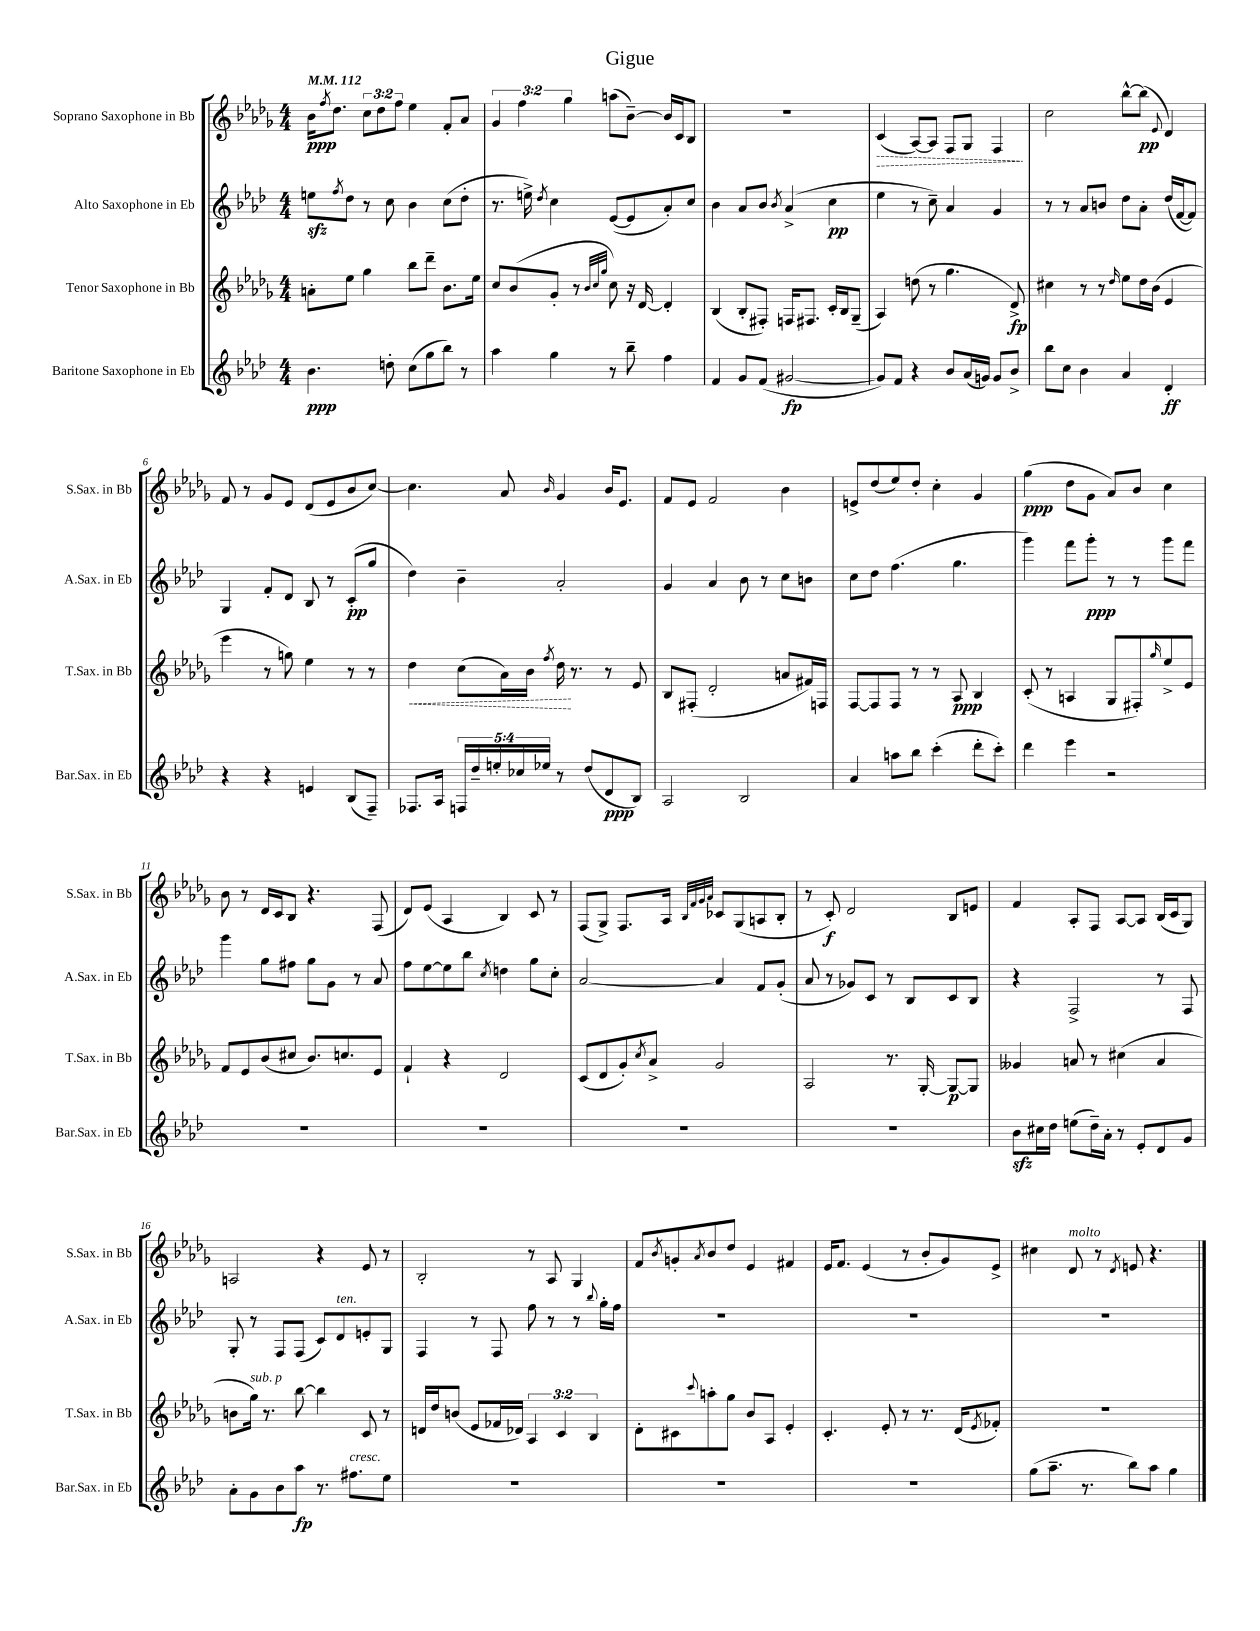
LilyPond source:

\header { title = "Gigue" }
<<
\new StaffGroup <<
\new Staff = "s0" \with { instrumentName = "Soprano Saxophone in Bb" shortInstrumentName = "S.Sax. in Bb" } {
    \clef treble \key des \major \numericTimeSignature \time 4/4 \override Staff.TupletNumber.text = #tuplet-number::calc-fraction-text \tempo 4 = 112
    bes'16\ppp \acciaccatura { f''8 } des''8. \tuplet 3/2 { c''8 des''8 f''8 } ees''4 f'8-. aes'8 |
    \tuplet 3/2 { ges'4 f''4 ges''4 } a''8( bes'8~--) bes'16 c'16 bes8 |
    R1 |
    \once \override Hairpin.style = #'dashed-line c'4\>( aes8~) aes8 f8 ges8 f4\! |
    c''2 bes''8~-^ bes''8\pp( \appoggiatura { ees'8 } des'4) |
    f'8 r8 ges'8 ees'8 des'8( ees'8 bes'8 c''8~) |
    c''4. aes'8 \grace { bes'16 } ges'4 bes'16 ees'8. |
    f'8 ees'8 f'2 bes'4 |
    e'8-> des''8( ees''8) des''8-. c''4-. ges'4 |
    ges''4\ppp( des''8 ges'8 aes'8) bes'8 c''4 |
    bes'8 r8 des'16 c'16 bes8 r4. f8( |
    des'8) ees'8( aes4 bes4) c'8 r8 |
    f8( ges8->) f8. aes16 \grace { bes32 f'32 ges'32 aes'32 } ces'8 ges8( a8 bes8-. |
    r8 c'8-.\f) des'2 bes8 e'8 |
    f'4 aes8-. f8 aes8~ aes8 bes16( c'16 ges8) |
    a2 r4 ees'8 r8 |
    bes2-. r8 aes8 ges4 |
    f'8 \acciaccatura { bes'8 } g'8-. \acciaccatura { aes'8 } bes'8 des''8 ees'4 fis'4 |
    ees'16 f'8. ees'4( r8 bes'8-. ges'8) ees'8-> |
    cis''4 des'8^\markup { \italic "molto" } r8 \acciaccatura { des'8 } e'8 r4. \bar "|." |
}
\new Staff = "s1" \with { instrumentName = "Alto Saxophone in Eb" shortInstrumentName = "A.Sax. in Eb" } {
    \clef treble \key aes \major \numericTimeSignature \time 4/4
    e''8\sfz \acciaccatura { f''8 } des''8 r8 c''8 bes'4 c''8( des''8-. |
    r8. e''16->) \acciaccatura { des''8 } c''4 ees'8~( ees'8 aes'8-.) c''8 |
    bes'4 aes'8 bes'8 \acciaccatura { bes'8 } aes'4->( c''4\pp |
    ees''4 r8 c''8--) aes'4 g'4 |
    r8 r8 aes'8 b'8 des''8 aes'8-. des''16( f'16~ f'8) |
    g4 f'8-. des'8 bes8 r8 c'8-.\pp( g''8 |
    des''4) bes'4-- aes'2-. |
    g'4 aes'4 bes'8 r8 c''8 b'8 |
    c''8 des''8 f''4.( g''4. |
    g'''4) f'''8 g'''8-.\ppp r8 r8 g'''8 f'''8 |
    g'''4 g''8 fis''8 g''8 g'8 r8 aes'8 |
    f''8 ees''8~ ees''8 bes''8 \acciaccatura { c''8 } d''4 g''8 c''8-. |
    aes'2~ aes'4 f'8 g'8-.( |
    aes'8 r8 ges'8) c'8 r8 bes8 c'8 bes8 |
    r4 f2-> r8 f8 |
    g8-. r8 f8 f8( c'8) des'8^\markup { \italic "ten." } e'8-. g8 |
    f4 r8 f8 f''8 r8 r8 \appoggiatura { bes''8 } g''16-. f''16 |
    R1 |
    R1 |
    R1 \bar "|." |
}
\new Staff = "s2" \with { instrumentName = "Tenor Saxophone in Bb" shortInstrumentName = "T.Sax. in Bb" } {
    \clef treble \key des \major \numericTimeSignature \time 4/4 \override Staff.TupletNumber.text = #tuplet-number::calc-fraction-text
    a'8-. ees''8 ges''4 bes''8 des'''8-- bes'8. ees''16 |
    c''8 bes'8( ges'8-. r8 \grace { bes'32 c''32 ges''32 } c''8) r16 des'16~ des'4-. |
    bes4( bes8-. fis8-.) f16 fis8. c'16-. bes16 ges8--( |
    aes4) d''8( r8 ges''4. des'8->\fp) |
    cis''4 r8 r8 \grace { des''16 } ees''8 des''16 bes'16( ees'4 |
    ees'''4 r8 g''8) ees''4 r8 r8 |
    \once \override Hairpin.style = #'dashed-line des''4\< c''8( aes'16) bes'16 \acciaccatura { f''8 } des''16\! r8. r8 ees'8 |
    bes8 fis8-.( des'2-. a'8 fis'16) f16 |
    f8~ f8 f8 r8 r8 aes8\ppp bes4 |
    c'8-.( r8 a4 ges8 fis8-.) \grace { ges''16 } ees''8-> ees'8 |
    f'8 ees'8 bes'8( cis''8 bes'8.) c''8. ees'8 |
    f'4-! r4 des'2 |
    c'8( des'8 ges'8-.) \acciaccatura { c''8 } aes'8-> ges'2 |
    aes2 r8. ges16~-. ges8~\p ges8 |
    geses'4 a'8 r8 cis''4( a'4 |
    b'8 ges''16^\markup { \italic "sub. p" }) r8. bes''8~ bes''4 c'8 r8 |
    d'16 des''16 b'8( ees'8 fes'16 des'16) \tuplet 3/2 { aes4 c'4 bes4 } |
    des'8-. cis'8 \appoggiatura { c'''8 } a''8-. ges''8 bes'8 aes8 ees'4-. |
    c'4.-. ees'8-. r8 r8. des'16( \acciaccatura { ees'8 } fes'8-.) |
    R1 \bar "|." |
}
\new Staff = "s3" \with { instrumentName = "Baritone Saxophone in Eb" shortInstrumentName = "Bar.Sax. in Eb" } {
    \clef treble \key aes \major \numericTimeSignature \time 4/4 \override Staff.TupletNumber.text = #tuplet-number::calc-fraction-text
    bes'4.\ppp d''8-. c''8( g''8 bes''8) r8 |
    aes''4 g''4 r8 bes''8-- f''4 |
    f'4 g'8 f'8( gis'2~\fp |
    gis'8) f'8 r4 bes'8 aes'16( g'16) g'8 bes'8-> |
    bes''8 c''8 bes'4 aes'4 des'4-.\ff |
    r4 r4 e'4 bes8( f8--) |
    fes8. aes16 \tuplet 5/4 { f16 des''16-- e''16-. ces''16 ees''16 } r8 des''8( des'8\ppp bes8) |
    aes2 bes2 |
    aes'4 a''8 bes''8 c'''4-.( des'''8-. c'''8-.) |
    des'''4 ees'''4 r2 |
    R1 |
    R1 |
    R1 |
    R1 |
    bes'8\sfz cis''16 des''16 e''8( des''16--) aes'16-. r8 ees'8-. des'8 g'8 |
    aes'8-. g'8 bes'8 aes''8\fp r8. fis''8.^\markup { \italic "cresc." } ees''8 |
    R1 |
    R1 |
    R1 |
    g''8( aes''8.-- r8. bes''8) aes''8 g''4 \bar "|." |
}
>>
>>
